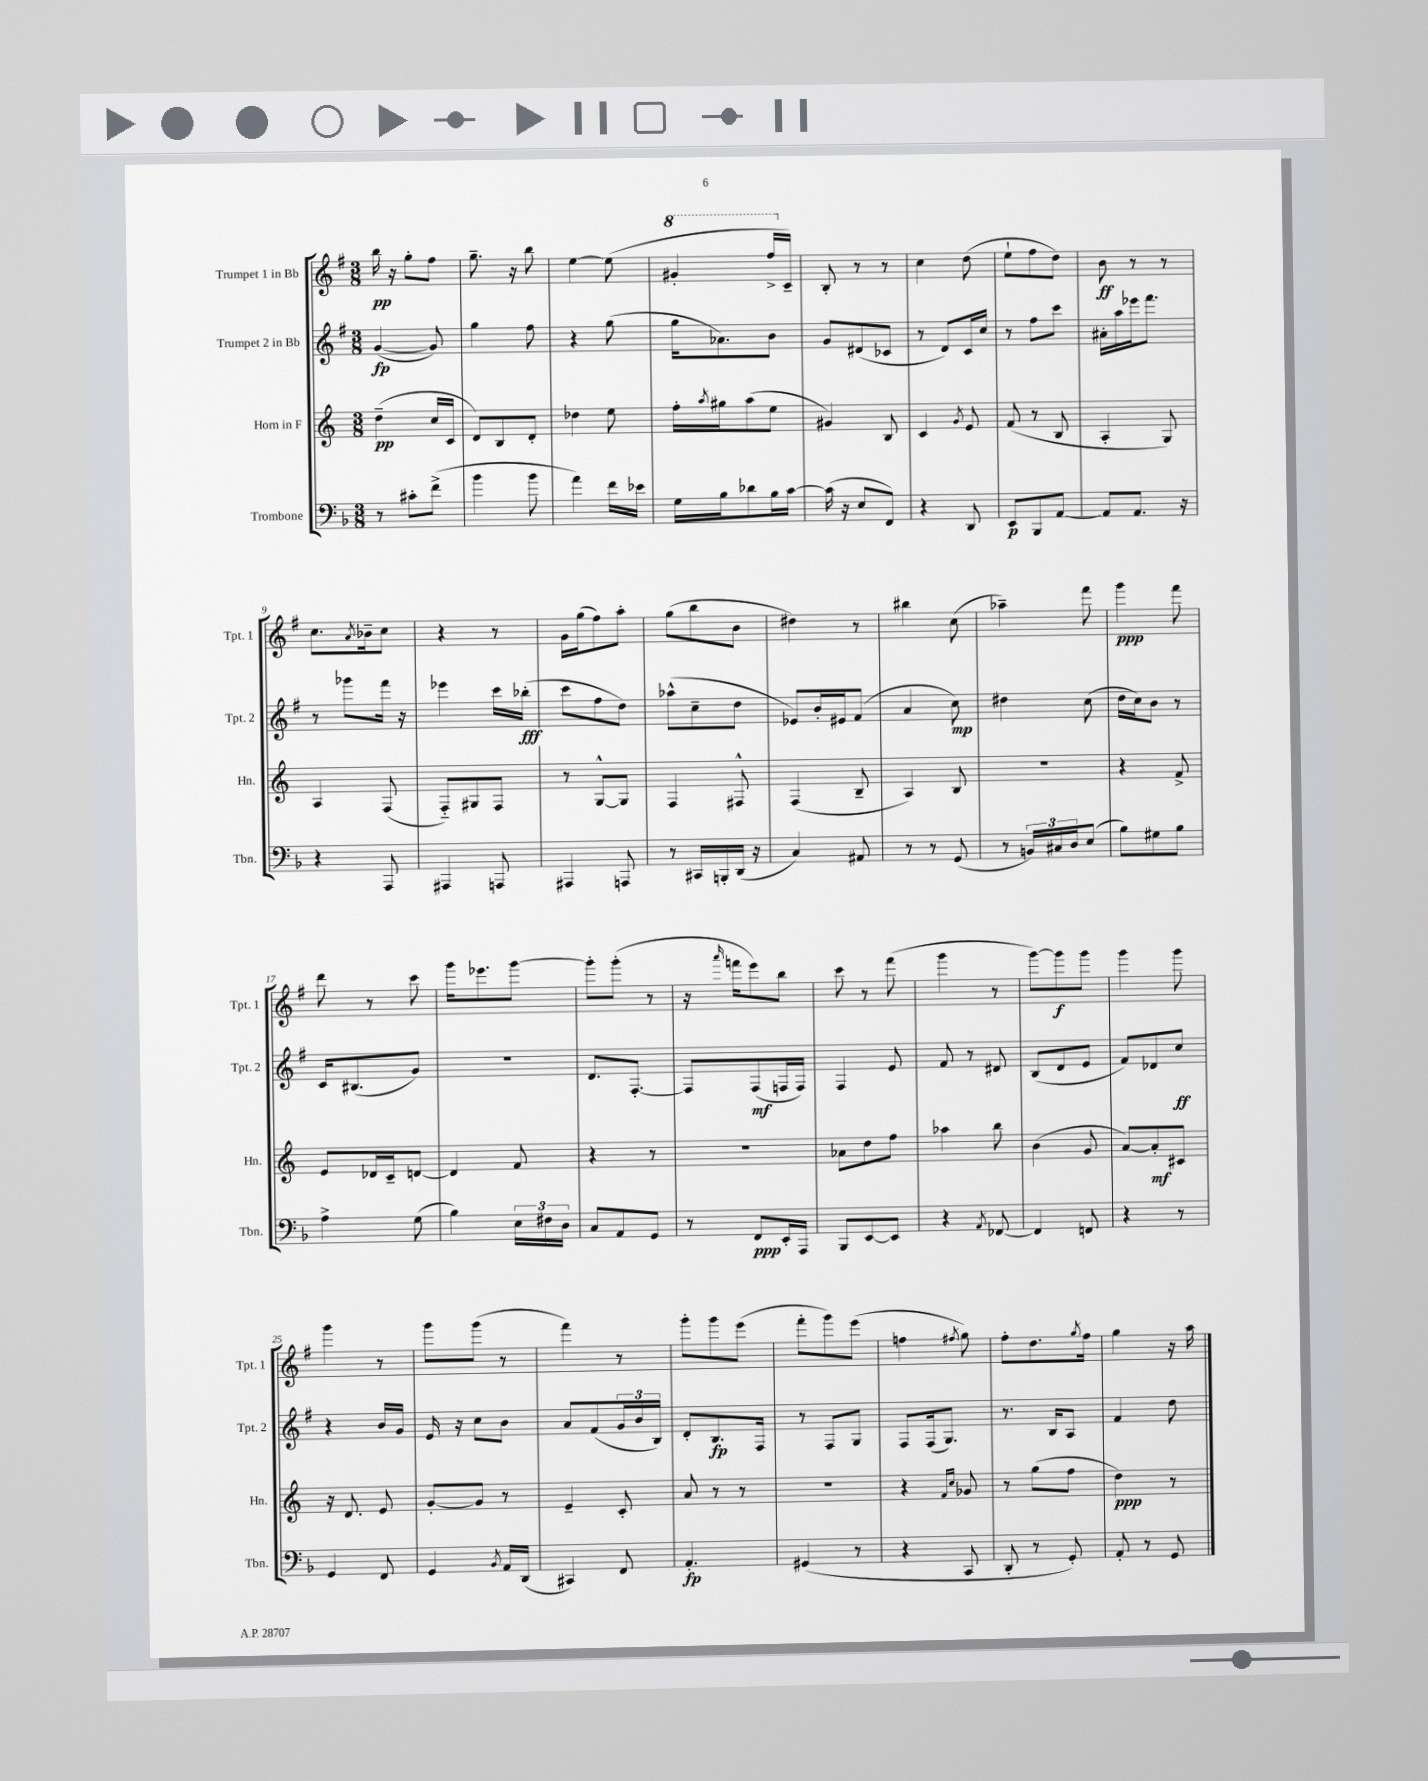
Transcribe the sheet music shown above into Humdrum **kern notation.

**kern	**dynam	**kern	**dynam	**kern	**dynam	**kern	**dynam
*part4	*part4	*part3	*part3	*part2	*part2	*part1	*part1
*staff4	*staff4	*staff3	*staff3	*staff2	*staff2	*staff1	*staff1
*I"Trombone	*	*I"Horn in F	*	*I"Trumpet 2 in Bb	*	*I"Trumpet 1 in Bb	*
*I'Tbn.	*	*I'Hn.	*	*I'Tpt. 2	*	*I'Tpt. 1	*
*clefF4	*	*clefG2	*	*clefG2	*	*clefG2	*
*k[b-]	*	*k[]	*	*k[f#]	*	*k[f#]	*
*M3/8	*	*M3/8	*	*M3/8	*	*M3/8	*
=1	=1	=1	=1	=1	=1	=1	=1
8r	.	(4dd~\	pp	([4g/	fp	16bb\	pp
.	.	.	.	.	.	16r	.
8c#X'\L	.	.	.	.	.	8gg'\L	.
(8f^\J	.	16cc/LL	.	8g/])	.	8ff#\J	.
.	.	16c/JJ	.	.	.	.	.
=2	=2	=2	=2	=2	=2	=2	=2
4b-\	.	8d/L)	.	4gg\	.	8.gg~\	.
.	.	8B/	.	.	.	.	.
.	.	.	.	.	.	16r	.
8b-\	.	8d'/J	.	8ff#\	.	8bb\	.
=3	=3	=3	=3	=3	=3	=3	=3
4a\)	.	4dd-X\	.	4r	.	[4ee\	.
16f\LL	.	8ee\	.	(8gg\	.	(8ee\]	.
16e-X\JJ	.	.	.	.	.	.	.
=4	=4	=4	=4	=4	=4	=4	=4
*	*	*	*	*	*	*8va	*
16G\LL	.	16ff'\LL	.	16gg\KL	.	4gg#X'/	.
.	.	8qaa/	.	.	.	.	.
16B-\J	.	16gg#X\J	.	8.a-X\)	.	.	.
8d-X\	.	(8aa\	.	.	.	.	.
16B-\L	.	8ee\J	.	8b\J	.	16fff#^/LL	.
*	*	*	*	*	*	*X8va	*
[16c\JJ	.	.	.	.	.	16c~/JJ)	.
=5	=5	=5	=5	=5	=5	=5	=5
(16c\]	.	4g#X/)	.	8g/L	.	8B'/	.
16r	.	.	.	.	.	.	.
8E/L	.	.	.	(8d#X/	.	8r	.
8FF/J)	.	8B/	.	8c-X/J	.	8r	.
=6	=6	=6	=6	=6	=6	=6	=6
4r	.	4c/	.	8r	.	4cc\	.
.	.	.	.	8d/L)	.	.	.
.	.	8qg/	.	.	.	.	.
8DD/	.	8e/	.	16c/L	.	(8dd\	.
.	.	.	.	16cc/JJ	.	.	.
=7	=7	=7	=7	=7	=7	=7	=7
8EE/L	p	(8f/	.	8r	.	8ee`\L	.
8BBB-/	.	8r	.	8ff#\L	.	8ff#\	.
[8AA/J	.	8B/	.	8ccc\J	.	8dd\J)	.
=8	=8	=8	=8	=8	=8	=8	=8
8AA/L]	.	4A'/	.	16a#X'\LL	.	8b\	ff
.	.	.	.	16aa\	.	.	.
8.AA/J	.	.	.	16eee-X\J	.	8r	.
.	.	.	.	8.fff#\J	.	.	.
.	.	8G/)	.	.	.	8r	.
16r	.	.	.	.	.	.	.
!!LO:LB:g=z
=9	=9	=9	=9	=9	=9	=9	=9
4r	.	4A/	.	8r	.	8.cc\L	.
.	.	.	.	8ggg-X\L	.	.	.
.	.	.	.	.	.	8qa/	.
.	.	.	.	.	.	16b-X~\k	.
8AAA/	.	(8F/	.	16fff#\Jk	.	8cc\J	.
.	.	.	.	16r	.	.	.
=10	=10	=10	=10	=10	=10	=10	=10
4AAA#X/	.	8F/L)	.	4eee-X\	.	4r	.
.	.	8G#X/	.	.	.	.	.
8AAAn/	.	8F/J	.	16ccc\LL	.	8r	.
.	.	.	.	(16bb-X'\JJ	fff	.	.
=11	=11	=11	=11	=11	=11	=11	=11
4AAA#X/	.	8r	.	8ccc\L	.	16g\LL	.
.	.	.	.	.	.	(16gg\J	.
.	.	[8G^^/L	.	8ff#\	.	8ff#\)	.
8AAAn/	.	8G/J]	.	8dd\J)	.	8aa'\J	.
=12	=12	=12	=12	=12	=12	=12	=12
8r	.	4F/	.	(8aa-X^^\L	.	(8gg\L	.
16CC#X/LL	.	.	.	8cc~\	.	8bb\	.
16BBBn'/	.	.	.	.	.	.	.
(16DD/JJ	.	8F#X^^/	.	8dd\J	.	8b\J	.
16r	.	.	.	.	.	.	.
=13	=13	=13	=13	=13	=13	=13	=13
4C/)	.	(4F/	.	8e-X/L)	.	4dd#X\)	.
.	.	.	.	16b'/L	.	.	.
.	.	.	.	16e#X/J	.	.	.
8AA#X/	.	8B~/	.	(8f#/J	.	8r	.
=14	=14	=14	=14	=14	=14	=14	=14
8r	.	4A/)	.	4a/	.	4bb#X\	.
8r	.	.	.	.	.	.	.
(8GG/	.	8B/	.	8cc\)	mp	(8cc\	.
=15	=15	=15	=15	=15	=15	=15	=15
8r	.	4.r	.	4dd#X\	.	4aa-X~\)	.
24BBn/LL)	.	.	.	.	.	.	.
24C#X/	.	.	.	.	.	.	.
24D/J	.	.	.	.	.	.	.
(8E/J	.	.	.	(8cc\	.	8fff#\	.
=16	=16	=16	=16	=16	=16	=16	=16
8B-\L)	.	4r	.	16dd\LL	.	4ggg\	ppp
.	.	.	.	16cc\J)	.	.	.
8G#X\	.	.	.	8b\J	.	.	.
8B-\J	.	8f^/	.	8r	.	8fff#\	.
!!LO:LB:g=z
=17	=17	=17	=17	=17	=17	=17	=17
4A^\	.	8e/L	.	16c/KL	.	8ddd\	.
.	.	.	.	(8.B#X/	.	.	.
.	.	16d-X/L	.	.	.	8r	.
.	.	16c~/J	.	.	.	.	.
(8G\	.	[8dn/J	.	8g/J)	.	8ccc\	.
=18	=18	=18	=18	=18	=18	=18	=18
4B-\)	.	4d/]	.	4.r	.	16ggg\KL	.
.	.	.	.	.	.	8.eee-X\	.
24E\LL	.	8f/	.	.	.	[8ggg\J	.
24F#X\	.	.	.	.	.	.	.
24D\JJ	.	.	.	.	.	.	.
=19	=19	=19	=19	=19	=19	=19	=19
8C/L	.	4r	.	8.d/L	.	8ggg'\L]	.
8AA/	.	.	.	.	.	(8ggg'\J	.
.	.	.	.	[8.F#'/J	.	.	.
8GG/J	.	8r	.	.	.	8r	.
=20	=20	=20	=20	=20	=20	=20	=20
8r	.	4.r	.	8F#/L]	.	16r	.
.	.	.	.	.	.	16qqaaa/	.
.	.	.	.	.	.	16fffn\KL	.
8FF/L	ppp	.	.	(8F#/	mf	8eee\)	.
16EE'/L	.	.	.	16Fn/L	.	8bb\J	.
16AAA/JJ	.	.	.	16F/JJ)	.	.	.
=21	=21	=21	=21	=21	=21	=21	=21
8BBB-/L	.	8a-X\L	.	4F#/	.	8ccc\	.
[8EE/	.	8dd\	.	.	.	8r	.
8EE/J]	.	8ff\J	.	8e/	.	(8fff#\	.
=22	=22	=22	=22	=22	=22	=22	=22
4r	.	4aa-X\	.	8f#/	.	4ggg\	.
.	.	.	.	8r	.	.	.
8qAA/	.	.	.	.	.	.	.
[8FF-X/	.	8bb\	.	8d#X/	.	8r	.
=23	=23	=23	=23	=23	=23	=23	=23
4FF-/]	.	(4b\	.	(8B/L	.	[8ggg\L)	.
.	.	.	.	8d/	.	8ggg\]	f
8FFn/	.	8g/	.	8e/J	.	8ggg\J	.
=24	=24	=24	=24	=24	=24	=24	=24
4r	.	[8a/L)	.	8f#/L)	.	4ggg\	.
.	.	8a'/]	mf	8d-X/	.	.	.
8r	.	8c#X/J	.	8cc/J	ff	8ggg\	.
!!LO:LB:g=z
=25	=25	=25	=25	=25	=25	=25	=25
4GG/	.	16r	.	4r	.	4ggg\	.
.	.	8.d/	.	.	.	.	.
8FF/	.	8e/	.	16b/LL	.	8r	.
.	.	.	.	16g/JJ	.	.	.
=26	=26	=26	=26	=26	=26	=26	=26
4GG/	.	[8g'/L	.	16e/	.	8ggg\L	.
.	.	.	.	16r	.	.	.
.	.	8g/J]	.	8cc\L	.	(8ggg\J	.
8qBB-/	.	.	.	.	.	.	.
16AA/LL	.	8r	.	8b\J	.	8r	.
(16DD/JJ	.	.	.	.	.	.	.
=27	=27	=27	=27	=27	=27	=27	=27
4CC#X/)	.	4e~/	.	8a/L	.	4fff#\)	.
.	.	.	.	(8f#/	.	.	.
8FF/	.	8c'/	.	24g/L	.	8r	.
.	.	.	.	24b/	.	.	.
.	.	.	.	24B/JJ)	.	.	.
=28	=28	=28	=28	=28	=28	=28	=28
4.AA'/	fp	8a/	.	8d'/L	.	8ggg'\L	.
.	.	8r	.	8.B/	fp	8ggg\	.
.	.	8r	.	.	.	(8eee\J	.
.	.	.	.	16F#/Jk	.	.	.
=29	=29	=29	=29	=29	=29	=29	=29
(4GG#X/	.	4.r	.	8r	.	8fff#'\L	.
.	.	.	.	8F#/L	.	8ggg\)	.
8r	.	.	.	8G/J	.	(8eee\J	.
=30	=30	=30	=30	=30	=30	=30	=30
4r	.	4r	.	8F#/L	.	4ffn\	.
.	.	.	.	(16F#/k	.	.	.
.	.	.	.	8.G/J)	.	.	.
.	.	16qqf/LL	.	.	.	.	.
.	.	16qqcc/JJ	.	.	.	8qff#X/	.
8CC/	.	8g-X/	.	.	.	8gg\)	.
=31	=31	=31	=31	=31	=31	=31	=31
8DD'/	.	8r	.	8.r	.	8ff#'\L	.
8r	.	(8gg\L	.	.	.	8.dd\	.
.	.	.	.	16B/KL	.	.	.
8GG'/)	.	8ff\J	.	8A/J	.	.	.
.	.	.	.	.	.	8qgg/	.
.	.	.	.	.	.	16ff#\Jk	.
=32	=32	=32	=32	=32	=32	=32	=32
8AA'/	.	4dd\)	ppp	4f#/	.	4gg\	.
8r	.	.	.	.	.	.	.
8GG/	.	8r	.	8dd\	.	16r	.
.	.	.	.	.	.	16aa\	.
==	==	==	==	==	==	==	==
*-	*-	*-	*-	*-	*-	*-	*-
